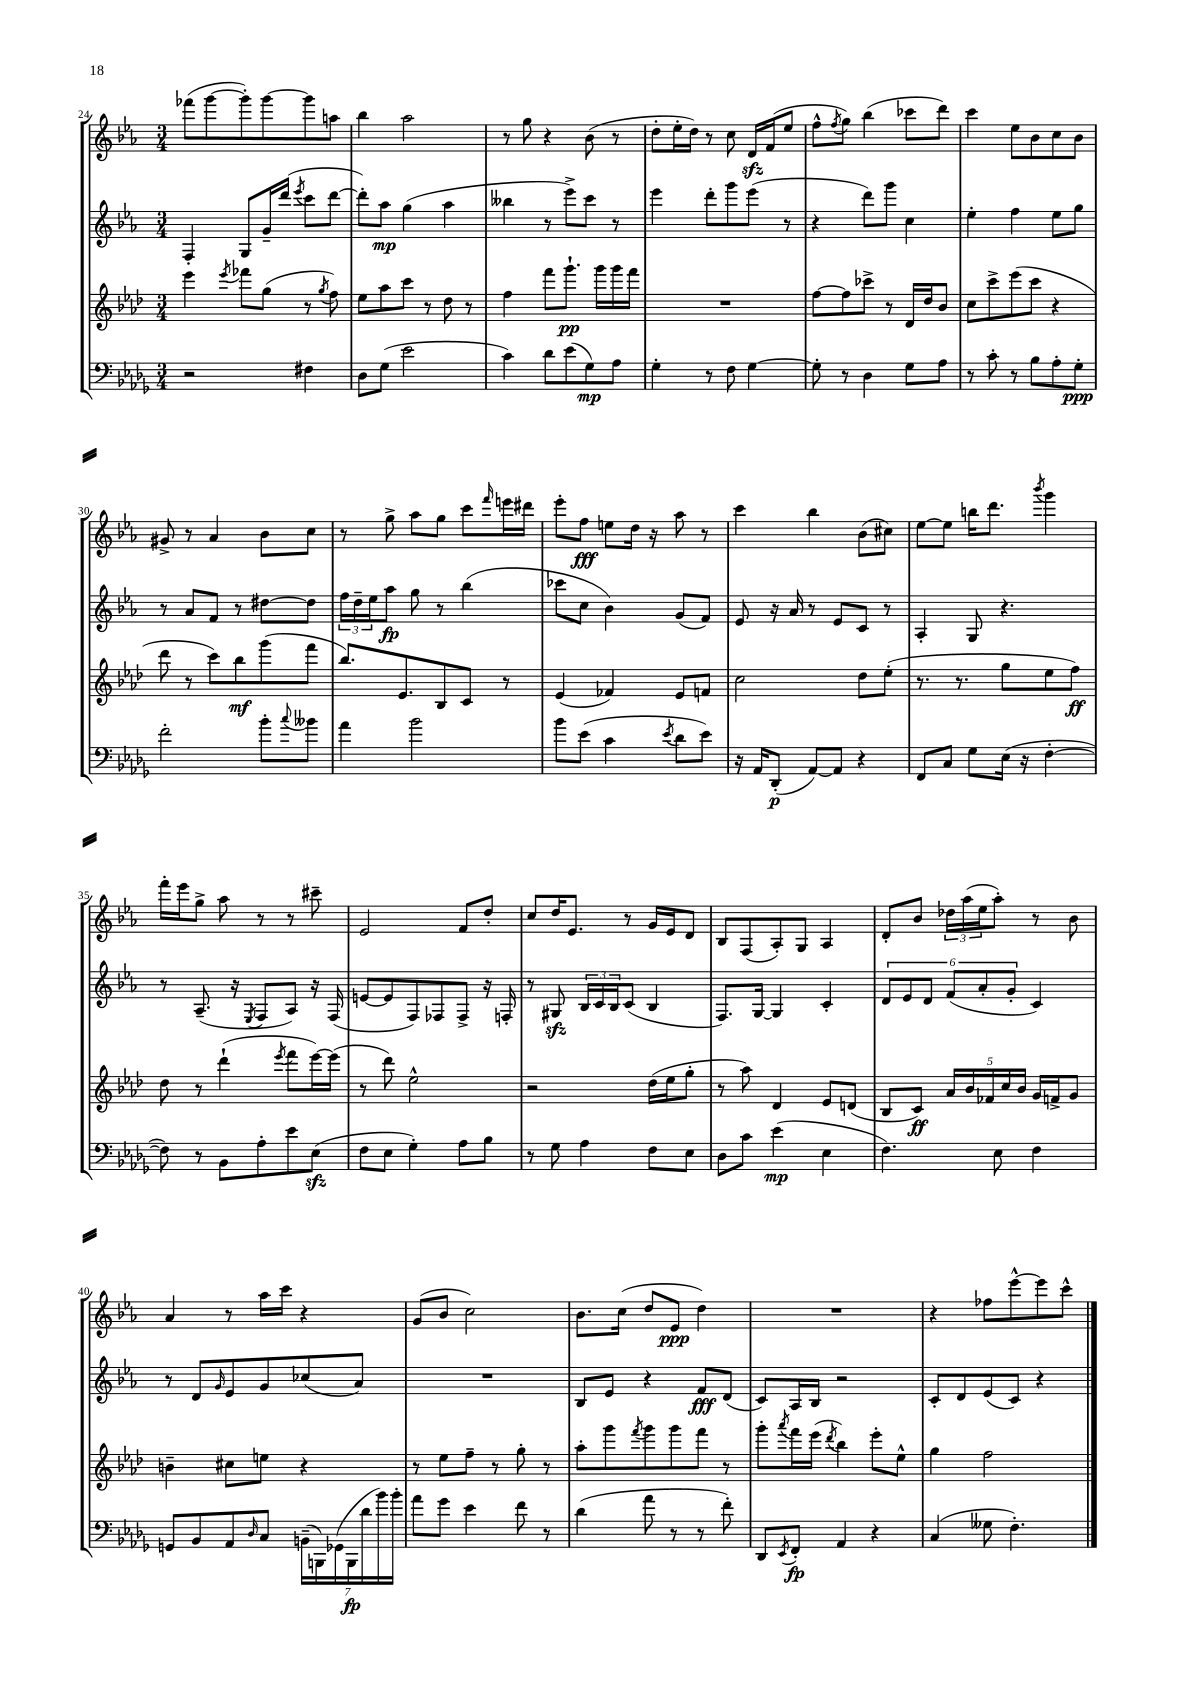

**kern	**kern	**kern	**kern
*staff4	*staff3	*staff2	*staff1
*clefF4	*clefG2	*clefG2	*clefG2
*k[b-e-a-d-g-]	*k[b-e-a-d-]	*k[b-e-a-]	*k[b-e-a-]
*M3/4	*M3/4	*M3/4	*M3/4
2r	4eee-	4F'	(8fff-
.	.	.	[8ggg
.	8qeee-	.	.
.	8fff-	8G	8ggg'])
.	(8gg	16g~	[8ggg
.	.	(16ddd	.
.	.	8qeee-	.
4F#	8r	8ccc	8ggg]
.	8qgg	.	.
.	8ff)	[8ddd	8aa
=	=	=	=
8D-	8ee-	8ddd'])	4bb-
(8G-	8aa-	8aa-	.
2e-	8ccc	(4gg	2aa-
.	8r	.	.
.	8dd-	4aa-	.
.	8r	.	.
=	=	=	=
4c)	4ff	4bb--	8r
.	.	.	8gg
8d-	8fff	8r	4r
(8e-	8.ggg`	8eee-^)	.
8G-)	.	8ccc	(8b-
.	16ggg	.	.
8A-	16ggg	8r	8r
.	16fff	.	.
=	=	=	=
4G-'	2.r	4eee-	8dd'
.	.	.	16ee-'
.	.	.	16dd)
8r	.	8ddd'	8r
8F	.	8ggg	8cc
[4G-	.	(8eee-	16d
.	.	.	(16f
.	.	8r	8ee-
=	=	=	=
8G-']	[8ff	4r	8ff^^
.	.	.	8qff
8r	8ff]	.	8gg)
4D-	8ccc-^	8ddd)	(4bb-
.	8r	8ggg	.
8G-	16d-	4cc	8ccc-
.	16dd-	.	.
8A-	8b-	.	8ddd)
=	=	=	=
8r	8cc	4ee-'	4ccc
8c'	8ccc^	.	.
8r	(8eee-	4ff	8ee-
8B-	8ccc	.	8b-
8A-'	4r	8ee-	8cc
8G-'	.	8gg	8b-
=	=	=	=
2f'	8ddd-	8r	8g#^
.	8r	8a-	8r
.	8ccc)	8f	4a-
.	8bb-	8r	.
8b-'	(8ggg	[8dd#	8b-
8qqcc	.	.	.
8b--	8fff	8dd#]	8cc
=	=	=	=
4a-	8.bb-)	24ff	8r
.	.	24dd~	.
.	.	24ee-	.
.	.	8aa-	8gg^
.	8.e-	.	.
2b-	.	8gg	8aa-
.	8B-	8r	8gg
.	8c	(4bb-	8ccc
.	.	.	16qqfff
.	8r	.	16eee
.	.	.	16ddd#
=	=	=	=
8b-	(4e-	8ccc-	8eee-'
(8e-	.	8cc	8ff
4c	4f-)	4b-)	8ee
.	.	.	16dd
.	.	.	16r
8qe-	.	.	.
8d-	8e-	(8g	8aa-
8e-)	8f	8f)	8r
=	=	=	=
16r	2cc	8e-	4ccc
16AA-	.	.	.
(8DD-'	.	16r	.
.	.	16a-	.
[8AA-)	.	8r	4bb-
8AA-]	.	8e-	.
4r	8dd-	8c	(8b-
.	(8ee-'	8r	8cc#)
=	=	=	=
8FF	8.r	4A-'	[8ee-
8C	.	.	8ee-]
.	8.r	.	.
8G-	.	8G	16bb
.	.	.	8.ddd
(16E-	8gg	4.r	.
16r	.	.	.
.	.	.	8qbbb-
[4F'	8ee-	.	4ggg
.	8ff)	.	.
=	=	=	=
8F])	8dd-	8r	16fff'
.	.	.	16eee-
8r	8r	(8.A-~	8gg^
8BB-	(4ddd-`	.	8aa-
.	.	16r	.
.	.	8qE-	.
8A-'	.	8F	8r
.	8qeee-	.	.
8e-	8fff	8A-)	8r
(8E-	[16eee-)	16r	8ccc#~
.	(16eee-]	(16F	.
=	=	=	=
8F	8r	[8e	2e-
8E-	8ddd-)	8e]	.
4G-')	2ee-^^	8F)	.
.	.	8F-	.
8A-	.	8F-^	8f
8B-	.	16r	8dd'
.	.	16F'	.
=	=	=	=
8r	2r	8r	8cc
8G-	.	8G#	16dd
.	.	.	8.e-
4A-	.	24B-	.
.	.	24c	.
.	.	24B-	.
.	.	(8c	8r
8F	(16dd-	4B-	16g
.	16ee-	.	16e-
8E-	8gg'	.	8d
=	=	=	=
8D-	8r	8.F)	8B-
8c	8aa-)	.	(8F
.	.	[16G	.
(4e-	4d-	4G]	8A-')
.	.	.	8G
4E-	8e-	4c'	4A-
.	(8d	.	.
=	=	=	=
4.F)	8B-	12d	8d'
.	.	12e-	.
.	8c)	.	8b-
.	.	12d	.
.	20a-	(12f	24dd-
.	.	.	(24aa-
.	20b-	.	.
.	.	12a-'	24ee-
.	20f-	.	.
8E-	.	.	8aa-')
.	20cc	.	.
.	.	12g'	.
.	20b-	.	.
4F	16g	4c)	8r
.	16f^	.	.
.	8g	.	8b-
=	=	=	=
8GG	4b~	8r	4a-
8BB-	.	8d	.
.	.	16qqg	.
8AA-	8cc#	8e-	8r
16qqD-	.	.	.
8C	8ee	8g	16aa-
.	.	.	16ccc
(28BB~	4r	(8cc-	4r
28BBB)	.	.	.
(28GG-	.	.	.
28BBB	.	.	.
.	.	8a-)	.
28d-	.	.	.
28b-)	.	.	.
28b-'	.	.	.
=	=	=	=
8a-	8r	2.r	(8g
8g-	8ee-	.	8b-
4e-	8ff~	.	2cc)
.	8r	.	.
8f	8gg'	.	.
8r	8r	.	.
=	=	=	=
(4d-	8aa-'	8B-	8.b-
.	8ggg	8e-	.
.	.	.	(16cc
.	8qfff	.	.
8a-	8ggg	4r	8dd
8r	8ggg	.	8e-
8r	8fff	8f	4dd)
8f')	8r	(8d	.
=	=	=	=
8DD-	8ggg'	8c)	2.r
8qEE-	8qaaa-	.	.
8FF'	16fff	16A-	.
.	(16eee-	16B-	.
.	8qddd-	.	.
4AA-	4bb-)	2r	.
4r	8eee-'	.	.
.	8ee-^^	.	.
=	=	=	=
(4C	4gg	8c'	4r
.	.	8d	.
8G--	2ff	(8e-	8ff-
4.F')	.	8c)	[8eee-^^
.	.	4r	8eee-]
.	.	.	8ccc^^
==	==	==	==
*-	*-	*-	*-
